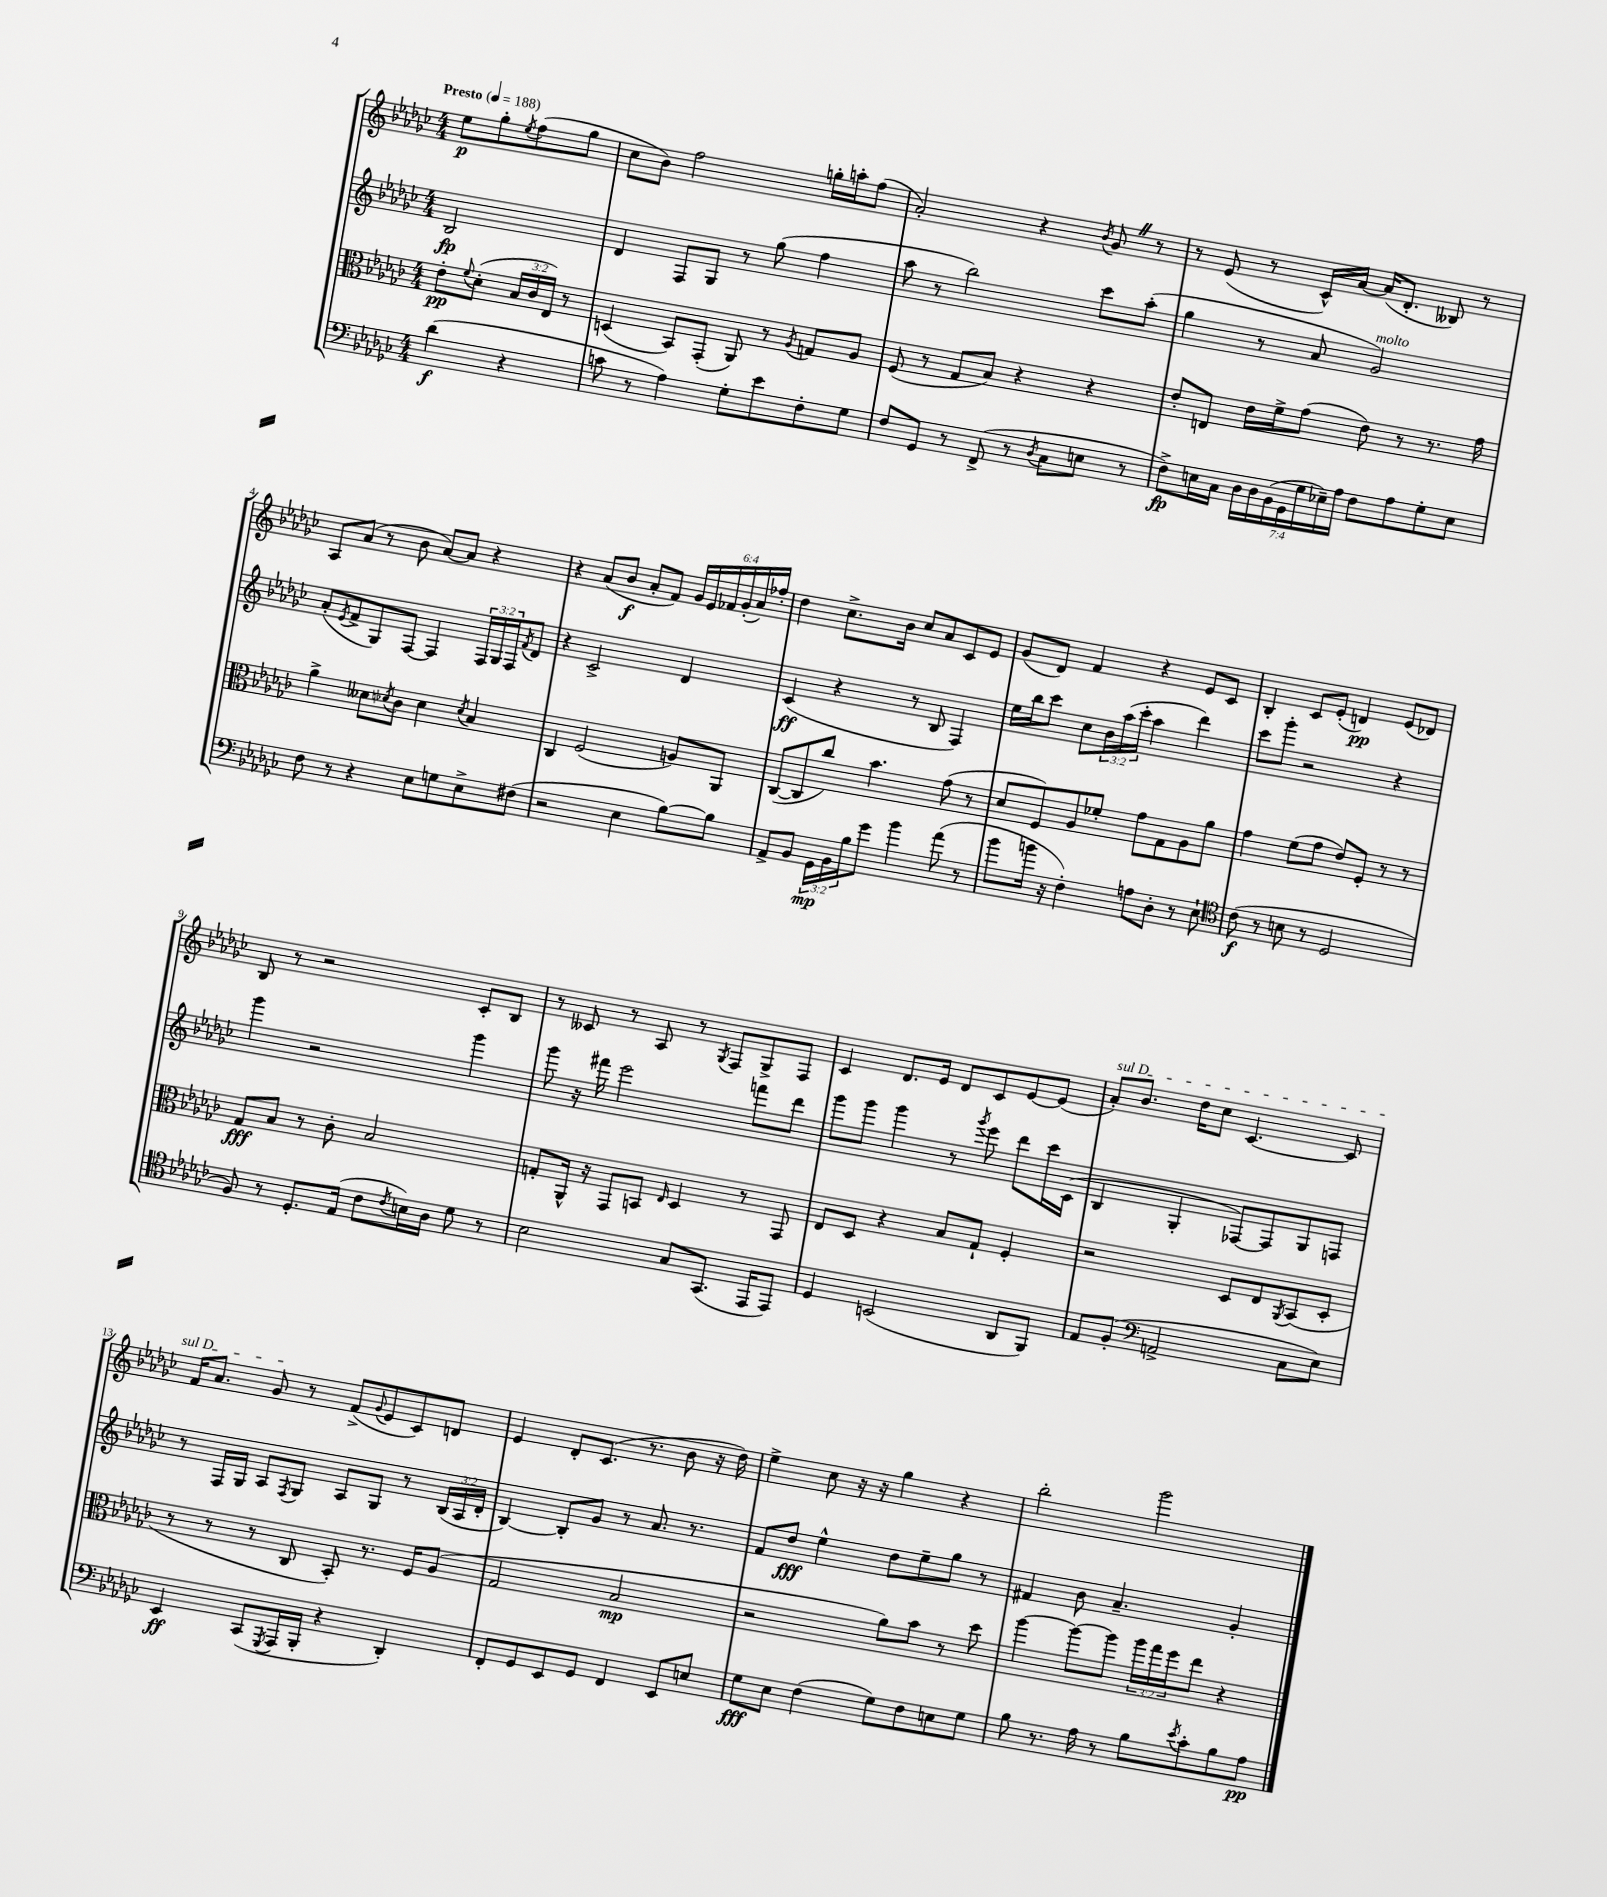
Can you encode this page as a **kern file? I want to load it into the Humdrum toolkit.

**kern	**kern	**kern	**kern
*staff4	*staff3	*staff2	*staff1
*clefF4	*clefC3	*clefG2	*clefG2
*k[b-e-a-d-g-c-]	*k[b-e-a-d-g-c-]	*k[b-e-a-d-g-c-]	*k[b-e-a-d-g-c-]
*M4/4	*M4/4	*M4/4	*M4/4
*MM188	*MM188	*MM188	*MM188
(4d-	8e-'	2B-	8ee-
.	8qqf	.	.
.	(8d-'	.	8gg-'
.	.	.	8qee-
4r	24B-	.	(8ff
.	24c-	.	.
.	24E-)	.	.
.	8r	.	8gg-
=	=	=	=
8c	(4D	4d-	8cc-
8r	.	.	8b-)
4A-)	8BB-)	8F	2ff
.	(8GG-'	8G-	.
8G-'	8AA-)	8r	.
8e-	8r	(8gg-	.
.	8qA-	.	.
8F'	8G	4ff	16gg'
.	.	.	16aa'
8G-	8A-	.	(8ff
=	=	=	=
8F	(8F	8aa-	2a-')
8GG-	8r	8r	.
8r	8G-	2bb-)	.
(8FF^	8B-)	.	.
8r	4r	.	4r
8qD-	.	.	.
8C-	.	.	.
.	.	.	8qb-
8E	4r	8ccc-	8g-
8r	.	(8aa-'	8r
=	=	=	=
8F^)	8e-'	4gg-	8r
16E	8E	.	(8e-
16C-	.	.	.
28D-	16e-	8r	8r
28D-	.	.	.
.	16f^	.	.
(28BB-	.	.	.
28GG-	.	.	.
.	(8g-	8a-	16c-^^)
28G-	.	.	.
28E-~)	.	.	.
.	.	.	[16a-
28A-	.	.	.
8F	8e-)	2g-)	(16a-]
.	.	.	8.d-'
8A-	8r	.	.
8G-'	8.r	.	8B--)
8E-	.	.	8r
.	16g-	.	.
=	=	=	=
8F	4a-^	(8a-'	8A-
.	.	8qe-	.
8r	.	8f^	(8a-
4r	8d--	8G-)	8r
.	8qd-	.	.
.	8c-	[8F	8b-
8E-	4d-	4F]	[8a-)
8G	.	.	8a-]
.	8qd-	.	.
8E-^	4B-	24F	4r
.	.	24G-	.
.	.	24F	.
.	.	8qf	.
(8F#	.	8d-	.
=	=	=	=
2r	4C-	4r	4r
.	(2F	2c-^	(8a-
.	.	.	8b-
4E-	.	.	8a-'
.	.	.	8f)
[8B-)	8A)	4d-	24g-
.	.	.	24e-
.	.	.	24f-
8B-]	8AA-	.	(24g-'
.	.	.	24a-)
.	.	.	24ff-'
=	=	=	=
8AA-^	([8C-	(4c-	4dd-
8BB-	8C-]	.	.
24GG-	8cc-)	4r	8.cc-^
24BB-	.	.	.
24B-	.	.	.
8g-	4.b-	.	.
.	.	.	16b-
4b-	.	8r	8cc-
.	.	8B-	8a-
(8a-	(8g-	4F)	8c-
8r	8r	.	8e-
=	=	=	=
8b-	8d-	16ee-	(8g-
.	.	16bb-	.
16b	8F)	8ccc-	8d-)
16r	.	.	.
4F')	8A-	8cc-	4f
.	8f-'	24b-	.
.	.	(24aa-	.
.	.	24ccc-'	.
8A	8g-	4aa-	4r
8D-'	8G-	.	.
8r	8A-	4ddd-)	8e-
8E-`	8a-	.	8c-
=	=	=	=
*clefC4	*	*	*
(8c-	4g-	8ccc-	4B-'
8r	.	8ggg-'	.
8B	(8f	2r	8c-
8r	8g-	.	(8e-'
2D-	8e-)	.	4d)
.	8F'	.	.
.	8r	4r	(8e-
.	8r	.	8d-)
=	=	=	=
8F)	8G-	4ggg-	8B-
8r	8B-	.	8r
8.D-'	8r	2r	2r
.	8c-'	.	.
(16E-	.	.	.
8c-	2B-	.	.
8qc-	.	.	.
16B)	.	.	.
16A-	.	.	.
8d-	.	4ggg-	8c-'
8r	.	.	8B-
=	=	=	=
2B-	8G'	8ggg-	8r
.	16AA-^^	16r	8c--
.	16r	16fff#	.
.	8GG-	2eee-	8r
.	8BB	.	8A-
.	16qqE-	.	.
8G-	4D-	.	8r
.	.	.	8qG-
(8.GG-	.	.	8F
.	8r	8fff	8G-^
16EE-	.	.	.
8EE-)	8GG-	8ddd-	8F
=	=	=	=
4D-	8E-	8ggg-	4c-
.	8D-	8ggg-	.
(2BB	4r	4ggg-	8.d-
.	.	.	16e-
.	8B-	8r	8d-
.	.	8qggg-	.
.	8G-`	8eee-	8c-
8AA-	4F'	8ddd-	[8e-
8FF)	.	16ccc-	(8e-]
.	.	(16c-	.
=	=	=	=
8E-	2r	4B-	8a-')
(8F'	.	.	8.b-
*clefF4	*	*	*
2AA^	.	4G-'	.
.	.	.	16dd-
.	.	.	8cc-
.	8D-	[8F-)	[4.c-
.	8E-	8F-]	.
.	8qAA-	.	.
8C-	(8BB-	8G-	.
8E-)	8D-'	8F	8c-]
=	=	=	=
4EE-	8r	8r	16f
.	.	.	8.a-
.	8r	16F	.
.	.	16G-	.
(8CC-	8r	8A-	8g-
8qGGG-	.	8qF	.
16AAA-	8C-	8G-	8r
16BBB-'	.	.	.
4r	8BB-')	8A-	(8f^
.	.	.	8qqg-
.	8.r	8G-	8e-
4DD-')	.	8r	8c-)
.	16F	.	.
.	(8A-	(24B-	8d
.	.	24A-	.
.	.	24d-'	.
=	=	=	=
8FF'	2G-	[4B-)	4e-
8GG-	.	.	.
8EE-	.	8B-']	8d-'
8GG-	.	8g-	(8.c-
4FF	2B-	8r	.
.	.	.	8.r
.	.	8.a-	.
8EE-	.	.	8b-
.	.	8.r	.
8E	.	.	16r
.	.	.	16dd-)
=	=	=	=
8G-	2r	8f	4ee-^
8E-	.	8dd-	.
(4F	.	4ee-^^	8cc-
.	.	.	16r
.	.	.	16r
8G-)	8a-)	8dd-	4gg-
8F	8b-	8ee-~	.
8E	8r	8gg-	4r
8G-	8dd-	8r	.
=	=	=	=
8B-	[4aa-	4f#	2bb-'
8.r	.	.	.
.	8aa-_	8b-	.
16A-	.	.	.
8r	8aa-]	4.a-~	.
8B-	24aa-	.	2ggg-
.	24gg-	.	.
.	24ff	.	.
8qe-	.	.	.
8c-'	8ee-	.	.
8B-	4r	4g-'	.
8A-	.	.	.
==	==	==	==
*-	*-	*-	*-
